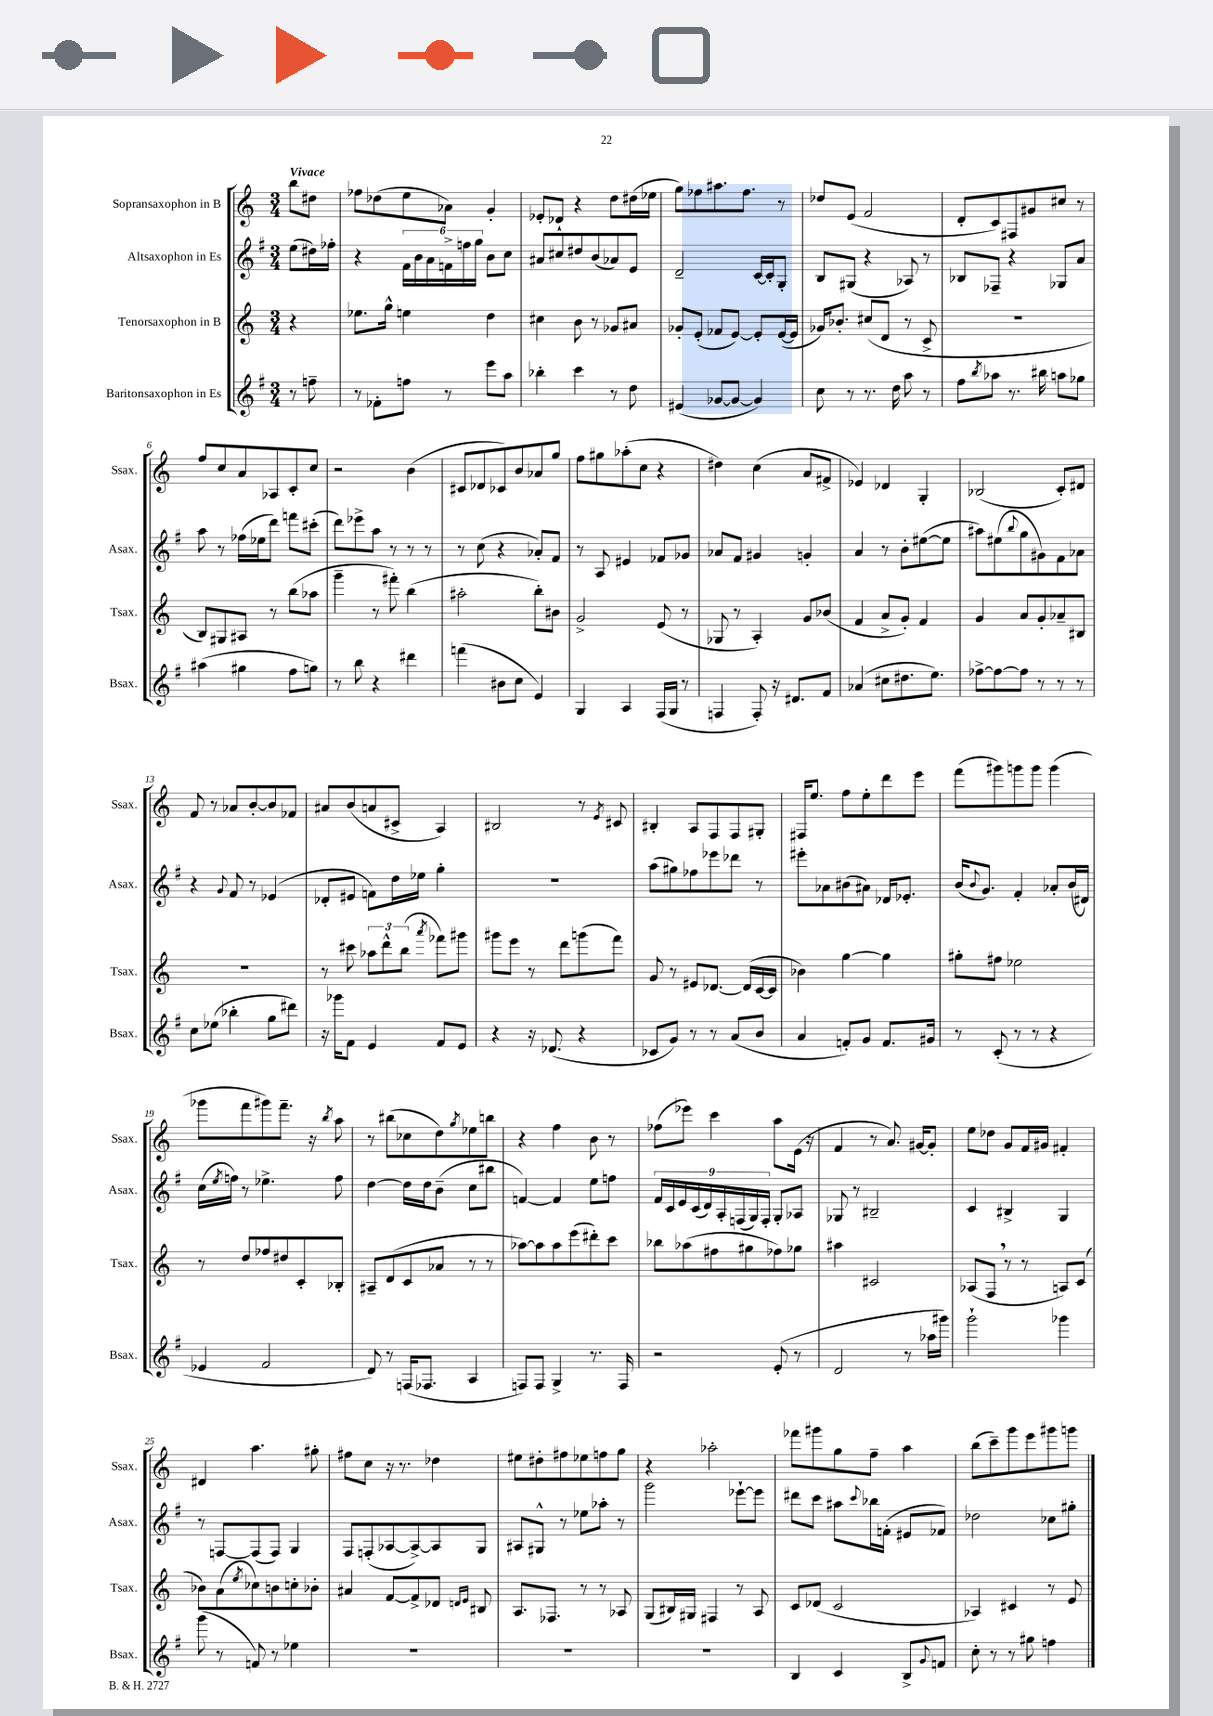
<<
\new StaffGroup <<
\new Staff = "s0" \with { instrumentName = "Sopransaxophon in B" shortInstrumentName = "Ssax." } {
    \clef treble \key c \major \numericTimeSignature \time 3/4 \partial 4 \tempo "Vivace"
    b''8 dis''8 |
    fes''8 des''8( e''8 aes'8) g'4-. |
    ees'8-. des'8-! r4 d''8 dis''16( ees''16 |
    g''8) fes''8 ais''8. fes''8. r8 |
    des''8 e'8( f'2 |
    d'8-. c'8) fis8 gis'8 cis''8 r8 |
    f''8 c''8 a'8 aes8 c'8-. c''8 |
    r2 b'4( |
    cis'8 des'8 ces'8) b'8 aes'8 g''8 |
    f''8 gis''8 aes''8-.( c''8 r4 |
    dis''4) c''4( a'8 fis'8-> |
    ees'4) des'4 g4-. |
    bes2( c'8-.) dis'8 |
    f'8 r8 aes'8 b'8~-. b'8 fes'8 |
    ais'8 b'8( a'8 cis'8-> a4) |
    bis2 r8 \acciaccatura { e'8 } cis'8 |
    bis4-. a8 f8 f8 gis8-. |
    fis16 e''8. f''8 e''8-. d'''8 e'''8 |
    f'''8( gis'''8) g'''8 g'''8 g'''4( |
    ges'''8 f'''8 gis'''8) f'''8.-- r16 \acciaccatura { b''8 } a''8 |
    r8 bis''8( ces''8 d''8) \acciaccatura { g''8 } ees''8 b''8 |
    r4 f''4 b'8 r8 |
    fes''8( ees'''8) c'''4 a''8 e'16( r16 |
    f'4 r8 a'8.) gis'16~ gis'8-. |
    e''8 des''8 g'8 f'16 gis'16 fis'4-. |
    dis'4 a''4. gis''8-. |
    fis''8 c''8 r16 r8. des''4 |
    eis''8 dis''8-. fis''8 ees''8 f''8 g''8 |
    r4 aes''2-. |
    fes'''8 gis'''8 g''8 f''8-- a''4 |
    b''8( c'''8--) g'''8 e'''8 gis'''8 g'''8 \bar "|." |
}
\new Staff = "s1" \with { instrumentName = "Altsaxophon in Es" shortInstrumentName = "Asax." } {
    \clef treble \key g \major \numericTimeSignature \time 3/4 \partial 4
    e''8( dis''16) fes''16-. |
    r4 \tuplet 6/4 { fis'16 b'16 a'16 f'16-> f''16 g''16 } b'8 c''8 |
    ais'8 cis''8 dis''8 b'8( aes'8) e'8 |
    d'2-- c'16~ c'16-. g8-. |
    b8 gis8( r4 aes8) r8 |
    bes8 fes8-- r4 ges8 a'8 |
    a''8 r8 fes''16( ees''16 d'''8) f'''8 cis'''8-.( |
    d'''8) ees'''8-> a''8 r8 r8 r8 |
    r8 c''8( r4 aes'8-.) fis'8 |
    r8 a8 eis'4 fes'8 ges'8 |
    aes'8 fis'8 gis'4 g'4-. |
    a'4 r8 b'8-. eis''8~( eis''8 |
    ais''8) eis''8( \appoggiatura { b''8 } g''8 gis'8) fis'8 aes'8 |
    r4 \appoggiatura { g'8 } fis'8 r8 ees'4( |
    des'8-. eis'8 f'8) d''16 ees''16 g''4-. |
    R2. |
    a''8( gis''8) fes''8 ees'''8 des'''8 r8 |
    eis'''8-. aes'8 bis'8( ais'8) des'16 ees'8.-. |
    b'16( \appoggiatura { b'8 } g'8.) fis'4-. aes'8-. b'16( dis'16) |
    c''16( \acciaccatura { e''8 } f''16) r8 ees''4.-> f''8 |
    d''4~ d''16 d''16 b'8--( c''8 bis''8 |
    f'4~) f'4 e''8 f''8 |
    \tuplet 9/8 { fis'16 c'16 e'16 c'16( d'16) a16-. f16( g16) f16-. } g8-. aes8 |
    ges8 r8 bis2-- |
    c'4 bis4-> g4 |
    r8 f8~ f8( f8) g4 |
    fis8 f8-.( aes8~ aes8~->) aes8 g8 |
    ais8 gis8-^ r8 ees''8 aes''8-. r8 |
    g'''2 ees'''8~-! ees'''8 |
    dis'''8 c'''8 ais''8 \appoggiatura { c'''8 } bes''16 f'16-.( eis'8 fes'8) |
    des''2 ces''8 gis''8-. \bar "|." |
}
\new Staff = "s2" \with { instrumentName = "Tenorsaxophon in B" shortInstrumentName = "Tsax." } {
    \clef treble \key c \major \numericTimeSignature \time 3/4 \partial 4
    r4 |
    ees''8. g''16-^ e''4 d''4 |
    cis''4 b'8 r8 ges'8 ais'8 |
    ges'8-. e'8-.( fes'8 e'8~) e'8-. e'16~( e'16 |
    ges'16) bes'8.-. cis''8( d'8 r8 c'8-> |
    R2. |
    b8) gis8 ais8 r8 b''8( aes''8 |
    g'''4-- r8 fis'''8-.) b''4( |
    ais''2-. b''8-.) bis'8 |
    g'2-> e'8( r8 |
    ges8 r8 a4-.) g'8 bes'8( |
    f'4 a'8-> g'8-.) f'4 |
    g'4 a'8 g'8-. aes'8-- bis8 |
    R2. |
    r8 cis'''8 \tuplet 3/2 { aes''8 d'''8-^ b''8( } \acciaccatura { a'''8 } fes'''8) gis'''8 |
    gis'''8 e'''8 r8 d'''8 g'''8( f'''8) |
    g'8 r8 eis'8 des'8.~ des'16( c'16~ c'16 |
    bes'4) g''4~ g''4 |
    gis''8-. fis''8 ees''2 |
    r8 d''8 fes''8 dis''8 c'8-. bes8-. |
    ais8-- d'8( c'8 aes'8 r8 r8 |
    aes''8~) aes''8 aes''8 e'''8( dis'''8-.) c'''8 |
    bes''8 aes''8( fis''8 gis''8 fes''8) ges''8 |
    ais''4 cis'2 |
    aes8( f8 \breathe r8 r8 a8) c'8( |
    bes'8) a'8( \acciaccatura { e''8 } ces''8) b'8 c''8-. bes'8-. |
    ais'4 f'8~ f'8-> des'8 \grace { d'16 e'16 } bis8 |
    a8. fes8. r8 r8 aes8 |
    g8( bis16) gis16 fis4 r8 a8 |
    c'8 des'8( c'2 |
    aes4) cis'4 r8 e'8 \bar "|." |
}
\new Staff = "s3" \with { instrumentName = "Baritonsaxophon in Es" shortInstrumentName = "Bsax." } {
    \clef treble \key g \major \numericTimeSignature \time 3/4 \partial 4
    r8 f''8-- |
    r8 fes'8-. f''8 r8 e'''8 a''8 |
    bes''4-. c'''4 r8 d''8 |
    eis'4( ges'8~ ges'8~ ges'4) |
    c''8 r8 r8. d''16 a''8 r8 |
    fis''8 \acciaccatura { b''8 } aes''8 r8. bis''16 a''8 ges''8 |
    ais''4( gis''4 fis''8 g''8) |
    r8 b''8 r4 dis'''4 |
    f'''4( bis'8 c''8 e'4) |
    g4 a4 fis16( g16 r8 |
    f4 f8-.) r16 dis'8. fis'8 |
    aes'4( cis''8 dis''8. e''8.) |
    fes''8~-> fes''8~ fes''8 r8 r8 r8 |
    c''8 ees''8( bes''4-. g''8 dis'''8) |
    r16 ges'''16 fis'8 e'4 fis'8 e'8 |
    r4 r16 des'8.( r4 |
    ces'8 g'8) r8 r8 a'8( b'8 |
    a'4 f'8-.) g'8 f'8. gis'16 |
    r8 c'8-.( r8 r8 r4 |
    ees'4 fis'2 |
    d'8) r8 f16( fes8. a4 |
    f8) f8 g4-> r8. f16 |
    r2 e'8-.( r8 |
    d'2 r8 aes''16 gis'''16) |
    g'''2-! ges'''4 |
    g'''8( r8 f'8) r8 ees''4 |
    R2. |
    R2. |
    R2. |
    b4 c'4 b8-> \appoggiatura { g'8 } f'8 |
    c''8-. r8 r8 gis''8 f''4 \bar "|." |
}
>>
>>
